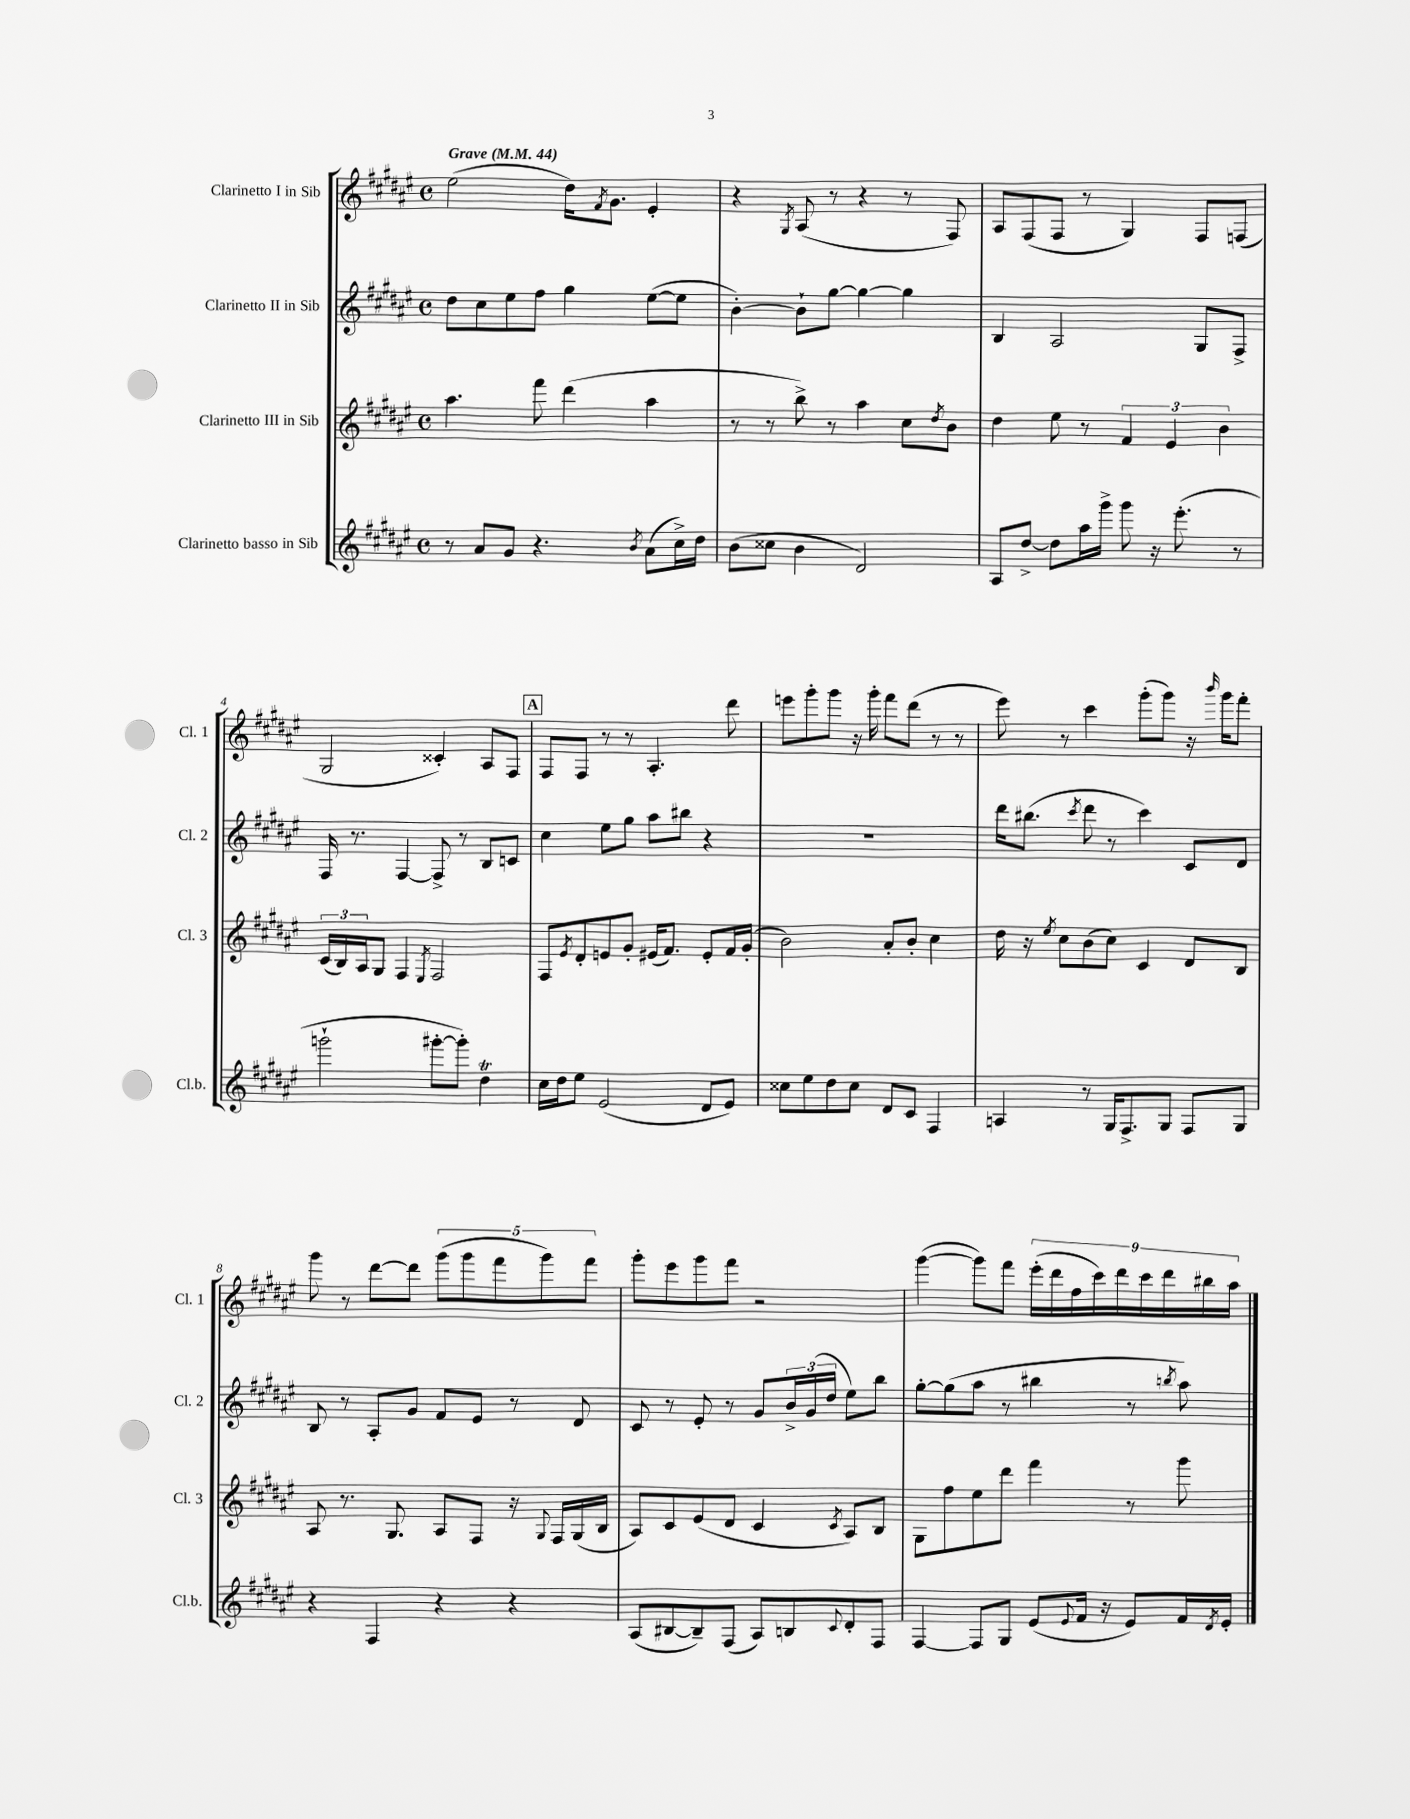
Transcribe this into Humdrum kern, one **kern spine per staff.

**kern	**kern	**kern	**kern
*staff4	*staff3	*staff2	*staff1
*clefG2	*clefG2	*clefG2	*clefG2
*k[f#c#g#d#a#e#]	*k[f#c#g#d#a#e#]	*k[f#c#g#d#a#e#]	*k[f#c#g#d#a#e#]
*M4/4	*M4/4	*M4/4	*M4/4
*met(c)	*met(c)	*met(c)	*met(c)
*MM44	*MM44	*MM44	*MM44
8r	4.aa#	8dd#	(2ee#
8a#	.	8cc#	.
8g#	.	8ee#	.
4.r	8fff#	8ff#	.
.	(4ddd#	4gg#	16dd#)
.	.	.	8qf#
.	.	.	8.g#
8qb	.	.	.
(8a#	4aa#	([8ee#	4e#'
16cc#^)	.	8ee#]	.
16dd#	.	.	.
=	=	=	=
(8b	8r	[4b')	4r
8cc##	8r	.	.
.	.	.	8qG#
4b	8bb^)	8b`]	(8A#
.	8r	[8gg#	8r
2d#)	4aa#	4gg#_	4r
.	8cc#	4gg#]	8r
.	8qdd#	.	.
.	8b	.	8F#)
=	=	=	=
8A#	4dd#	4B	8A#
[8dd#^	.	.	(8F#
8dd#]	8ee#	2A#	8F#
16aa#	8r	.	8r
16ggg#^	.	.	.
8ggg#	6f#	.	4G#)
16r	.	.	.
.	6e#	.	.
(8.eee#'	.	.	.
.	.	8G#	8F#
.	6b	.	.
8r	.	8F#^	(8F
=	=	=	=
2ggg`	(24c#	16F#	2G#
.	24B)	.	.
.	.	8.r	.
.	24A#	.	.
.	8G#	.	.
.	4F#	[4F#	.
.	8qE#	.	.
[8ggg#'	2F#	8F#^]	4c##')
8ggg#'])	.	8r	.
4dd#	.	8B	8A#
.	.	8c	8F#
=	=	=	=
16cc#	8F#	4cc#	8F#
16dd#	.	.	.
.	8qe#	.	.
8ee#	8d#'	.	8F#
(2e#	8e	8ee#	8r
.	8g#'	8gg#	8r
.	(16e#	8aa#	4.A#'
.	8.f#)	.	.
.	.	8bb#	.
8d#	8e#'	4r	.
8e#)	16f#	.	8ddd#
.	(16g#'	.	.
=	=	=	=
8cc##	2b)	1r	8eee
8ee#	.	.	8ggg#'
8dd#	.	.	8ggg#
8cc##	.	.	16r
.	.	.	16ggg#'
8d#	8a#'	.	8fff#
8c#	8b'	.	(8ddd#
4F#	4cc#	.	8r
.	.	.	8r
=	=	=	=
4A	16dd#	16ddd#	8eee#)
.	16r	(8.bb#	.
.	8qee#	.	.
.	8cc#	.	8r
.	.	8qccc#	.
8r	(8b	8ddd#	4ccc#
16G#	8cc#)	8r	.
8.F#^	.	.	.
.	4c#	4ccc#)	(8ggg#'
8G#	.	.	8ggg#)
8F#	8d#	8c#	16r
.	.	.	16qqbbb
.	.	.	16ggg#
8G#	8B	8d#	8fff#'
=	=	=	=
4r	8A#	8B	8ggg#
.	8.r	8r	8r
4F#	.	8A#'	[8ddd#
.	8.G#	.	.
.	.	8g#	8ddd#]
4r	8A#	8f#	(10ggg#
.	.	.	10ggg#
.	8F#	8e#	.
.	.	.	10fff#
4r	16r	8r	.
.	.	.	10ggg#)
.	8qqG#	.	.
.	16F#	.	.
.	(16G#	8d#	.
.	.	.	10fff#
.	16B	.	.
=	=	=	=
(8A#	8A#)	8c#	8ggg#'
[8B#	8c#	8r	8eee#
8B#~])	(8e#	8e#'	8ggg#
(8F#	8d#	8r	8fff#
8A#)	4c#	8g#	2r
8B	.	24b^	.
.	.	(24g#	.
.	.	24dd#	.
8qqc#	8qc#	.	.
8d#'	8A#)	8ee#)	.
8F#	8B	8bb	.
=	=	=	=
[4F#	8G#	[8gg#'	([4ggg#
.	8ff#	(8gg#]	.
8F#]	8ee#	8aa#	8ggg#])
8G#	8ddd#	8r	8fff#
(8e#	4fff#	4bb#	(18eee#'
.	.	.	18ddd#
.	.	.	18ff#
8qqe#	.	.	.
16f#	.	.	.
.	.	.	18ccc#)
16r	.	.	.
.	.	.	18ddd#
8e#)	8r	8r	.
.	.	.	18ccc#
.	.	.	18ddd#
.	.	8qbb	.
16f#	8ggg#	8aa#)	.
.	.	.	18bb#
8qd#	.	.	.
16e#'	.	.	.
.	.	.	18aa#
==	==	==	==
*-	*-	*-	*-
